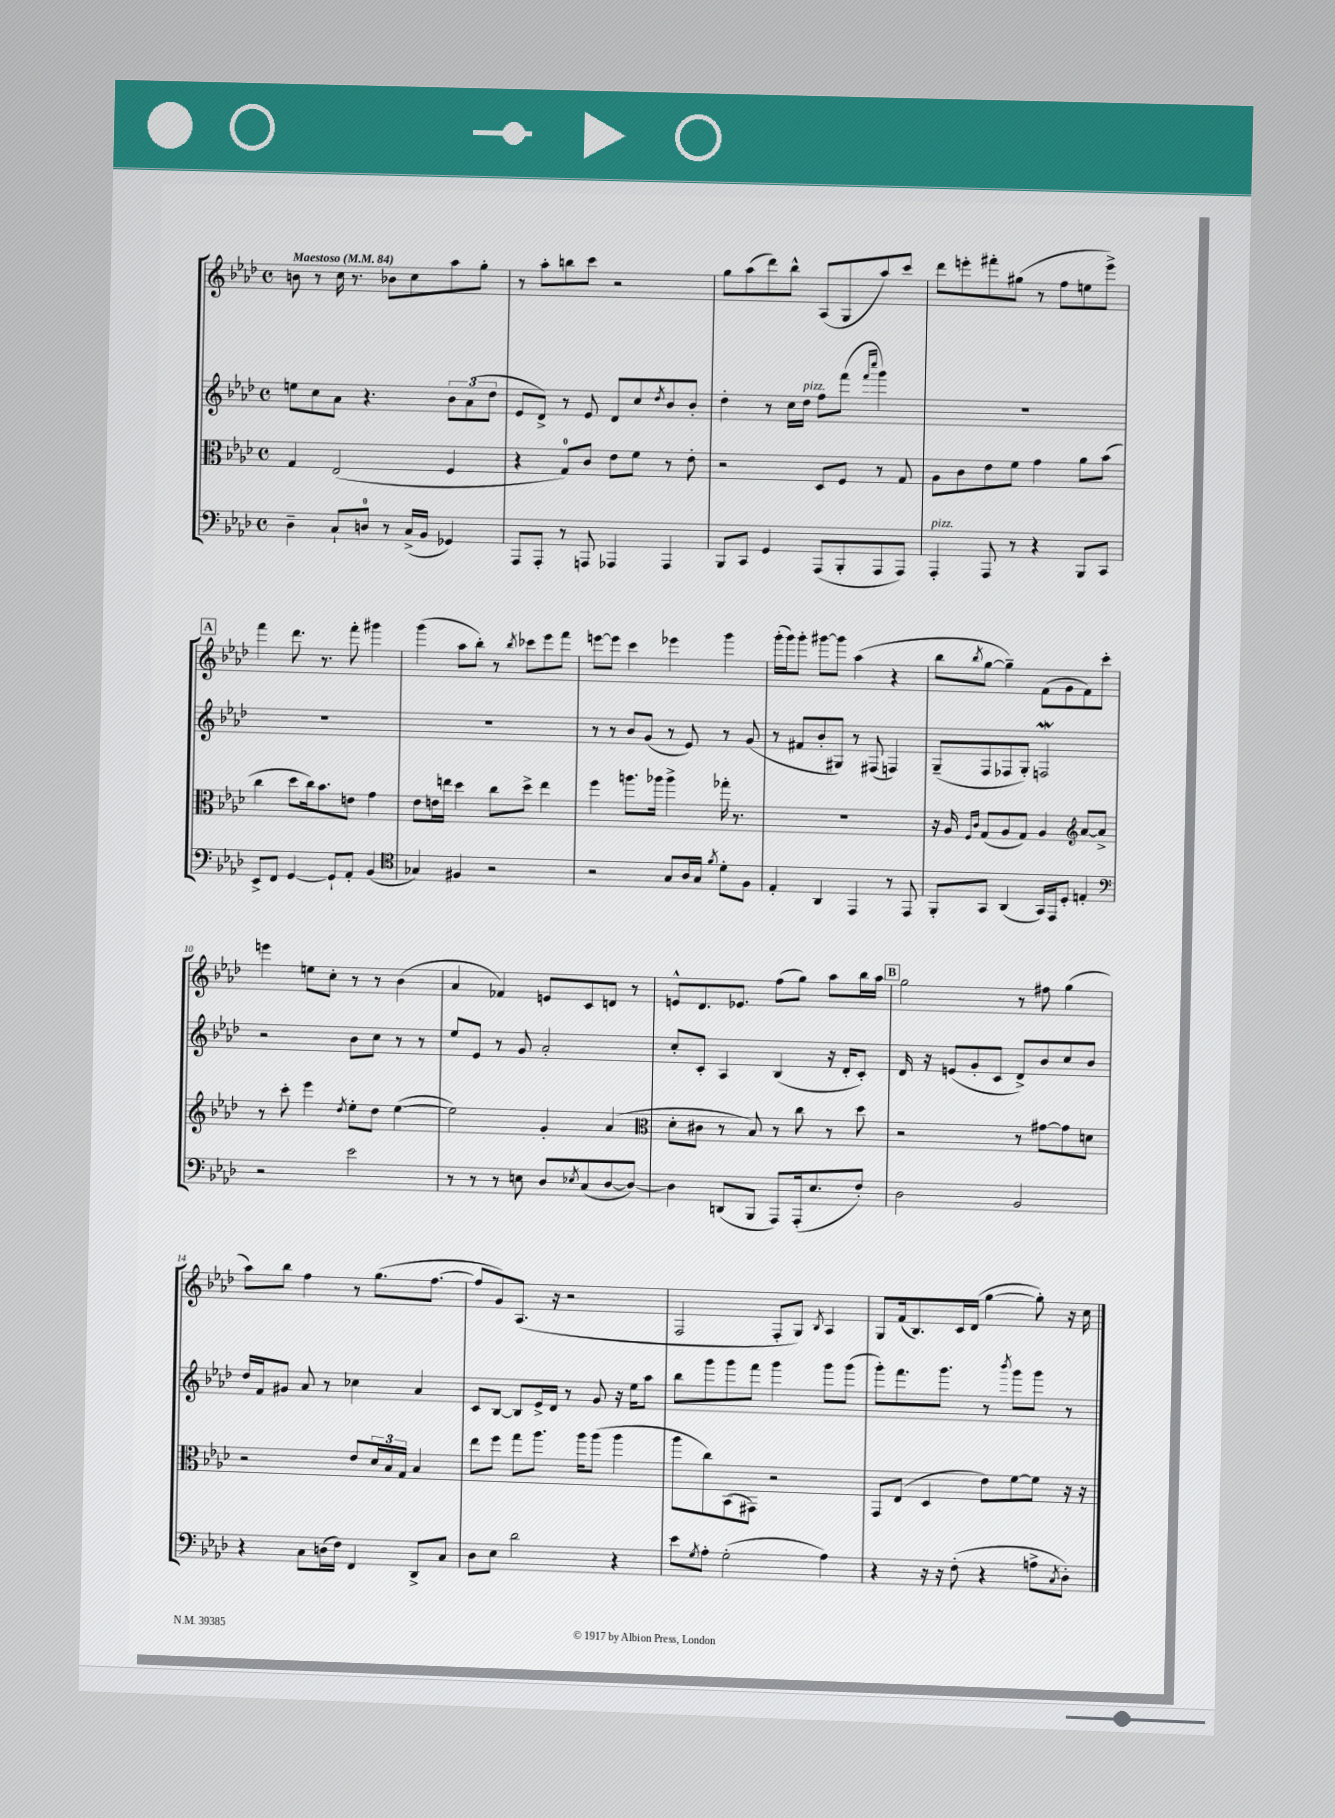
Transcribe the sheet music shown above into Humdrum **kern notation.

**kern	**kern	**kern	**kern
*staff4	*staff3	*staff2	*staff1
*clefF4	*clefC3	*clefG2	*clefG2
*k[b-e-a-d-]	*k[b-e-a-d-]	*k[b-e-a-d-]	*k[b-e-a-d-]
*M4/4	*M4/4	*M4/4	*M4/4
*met(c)	*met(c)	*met(c)	*met(c)
*MM84	*MM84	*MM84	*MM84
4D-~\	4G/	8ee\L	8b\
.	.	8cc\	8r
8C`/L	(2E-/	8a-\J	16cc\
.	.	.	8.r
8D/J	.	4.r	.
8r	.	.	8b-\L
(16C^/LL	.	.	8cc\
16BB-/JJ	.	.	.
4GG-/)	4F/	12b-\L	8aa-\
.	.	(12a-\	.
.	.	.	8gg'\J
.	.	12dd-\J	.
=	=	=	=
8AAA-/L	4r	8e-/L	8r
8AAA-'/J	.	8d-^/J)	8aa-'\L
8r	8G/L)	8r	8bb\
8AAA/	8c/J	8e-/	8ccc\J
4AAA-/	8e-\L	8d-/L	2r
.	8f\J	8cc/	.
.	.	8qdd-/	.
4AAA-/	8r	8b-/	.
.	8e-'\	8b-'/J	.
=	=	=	=
8BBB-/L	2r	4dd-'\	8gg\L
8CC/J	.	.	(8aa-\
4GG/	.	8r	8ddd-\)
.	.	16cc\LL	8bb-^^\J
.	.	16dd-\JJ	.
(8AAA-/L	8D-/L	8ff\L	(8A-/L
8BBB-'/	8F/J	(8fff\J	8G/
.	.	16qqfff/LL	.
.	.	16qqcccc/JJ	.
8AAA-/	8r	4ggg\)	8aa-/)
8AAA-/J)	8G/	.	8ccc/J
=	=	=	=
4AAA-'/	8A-\L	1r	8ddd-\L
.	8c\	.	8eee'\
8AAA-/	8e-\	.	8fff#'\
8r	8f\J	.	(8gg#\J
4r	4g\	.	8r
.	.	.	8ff\L
8BBB-/L	8a-\L	.	8ee\
8CC/J	(8b-\J	.	8eee^\J)
=	=	=	=
8EE-^/L	4cc\	1r	4fff\
8FF/J	.	.	.
[4GG/	8dd-\L	.	8.ddd-\
.	16cc\k)	.	.
.	8.b-\	.	8.r
8GG`/]L	.	.	.
8AA-'/J	8e\J	.	8fff'\
(4BB-/	4g\	.	4ggg#\
=	=	=	=
*clefC4	*	*	*
4G-/)	8e-\L	1r	(4ggg\
.	16e\L	.	.
.	16ee\JJ	.	.
4F#/	4dd-\	.	8aa-\L
.	.	.	8bb-'\J)
2r	8cc\L	.	8r
.	.	.	8qbb-/
.	8dd-^\J	.	8ccc-\L
.	4ee\	.	8eee-\
.	.	.	8fff\J
=	=	=	=
2r	4ff\	8r	[8eee\L
.	.	8r	8eee\]J
.	8.aa\L	8b-/L	4ccc\
.	.	(8g/J	.
.	16aa-\Jk	.	.
8G/L	4aa-^\	8r	4eee-\
16A-/L	.	8e-/)	.
16G/JJ	.	.	.
8qf/	.	.	.
8d-'\L	16gg-'\	8r	4ggg\
.	8.r	.	.
8F\J	.	(8g/	.
=	=	=	=
4E-'/	1r	8r	(16ggg'\LL
.	.	.	16ggg\J)
.	.	8f#/L	8ggg'\J
4AA-/	.	8b-'/	[8ggg#\L
.	.	8G#/J)	8ggg#\]J
4EE-/	.	8r	(4aa-\
.	.	(8F#/	.
8r	.	4F/)	4r
8EE-/	.	.	.
=	=	=	=
8FF'/L	16r	(8G~/L	8bb-\L
.	16A-/	.	.
.	16qqF/LL	.	.
.	16qqc/JJ	.	8qbb-/
8GG/J	(8G/L	8F/	[8gg\J
(4AA-/	8A-/	8F-/	4gg~\])
.	8G/J)	8G'/J)	.
16GG/LL)	4A-/	2F/	(8f\L
16EE-/J	.	.	.
8D-'/J	.	.	8g\
*	*clefG2	*	*
4E'/	[8a-/L	.	8f\)
.	8a-^/]J	.	8ccc'\J
=	=	=	=
*clefF4	*	*	*
2r	8r	2r	4eee\
.	8ccc'\	.	.
.	4eee-\	.	8ee\L
.	.	.	8cc'\J
.	8qdd-/	.	.
2e-\	8ee-'\L	8b-\L	8r
.	8dd-\J	8cc\J	8r
.	([4ee-\	8r	(4b-\
.	.	8r	.
=	=	=	=
8r	2ee-\])	8ee-/L	4a-/
8r	.	8e-/J	.
8r	.	8r	4f-/)
8E\	.	8g/	.
8D-/L	4g'/	2a-'/	8e/L
8qE-/	.	.	.
(8C/	.	.	8c/
[8D-/	(4a-/	.	8d/J
8D-/_J)	.	.	8r
=	=	=	=
*	*clefC3	*	*
4D-\]	8d-'\L	8cc'/L	8e^^/L
.	8c#\J	8c'/J	8.d-/
(8DD/L	8r	4A-/	.
.	.	.	8.e-/J
8BBB-/J	8B-/)	.	.
8AAA-/L)	8r	(4B-/	(8ff\L
(16AAA-'/k	8cc\	.	8gg\J)
8.E-/	.	.	.
.	8r	16r	8aa-\L
.	.	16d-'/LK	.
8F'/J)	8dd-\	8c'/J)	16bb-\L
.	.	.	16aa-\JJ
=	=	=	=
2D-\	2r	16d-/	2gg\
.	.	16r	.
.	.	(8e/L	.
.	.	8g'/	.
.	.	8c/J	.
2BB-/	8r	8d-^/L)	8r
.	[8g#\L	8b-/	8ff#\
.	8g#\]	8cc/	(4gg\
.	8d\J	8b-/J	.
=	=	=	=
4r	2r	16dd-/LL	8aa-\L)
.	.	16f/J	.
.	.	8g#/J	8bb-\J
8C\L	.	8a-/	4ff\
(16D\L	.	8r	.
16F\JJ)	.	.	.
4FF/	8e-/L	4cc-\	8r
.	24d-/L	.	(8.gg\L
.	24B-/	.	.
.	24G/JJ	.	.
8DD-^/L	4B-/	4a-/	.
.	.	.	[8.ff\J
8C/J	.	.	.
=	=	=	=
8D-\L	8ee-\L	8c/L	8ff/]L
8E-\J	8ff\J	[8B-/J	8g/)
2d-\	8gg\L	8B-/]L	(8.A-/J
.	8.aa-\J	16e-^/L	.
.	.	16d-/JJ	16r
.	.	8r	2r
.	16aa-\LK	.	.
.	(8aa-\J	8g/	.
4r	4aa-\	16r	.
.	.	16ee-\LK	.
.	.	8aa-\J	.
=	=	=	=
8e-\L	8aa-\L	8bb-\L	2F/
8qG/	.	.	.
8A-'\J	8cc\)	8ggg\	.
(2G'\	(8BB-\	8ggg\	.
.	8GG#\J)	8fff\J	.
.	2r	4ggg\	8F'/L
.	.	.	8G/J)
.	.	.	8qB-/
4A-\)	.	8ggg\L	4A-/
.	.	(8ggg\J	.
=	=	=	=
4r	8GG/L	8ggg'\L)	8G/L
.	(8E-/J	8.fff\	(16f/k
.	.	.	8.B-/)
16r	4D-/	.	.
16r	.	8.ggg\J	.
(8F'\	.	.	16c/L
.	.	.	(16d-/JJ
4r	8e-\L)	8r	[4gg\
.	.	8qbbb-/	.
.	[8f\	8ggg\L	.
8A^\L	8f\]J	8ggg\J	8gg'\])
8qC/	.	.	.
8D-'\J)	16r	8r	16r
.	16r	.	16cc\
==	==	==	==
*-	*-	*-	*-
